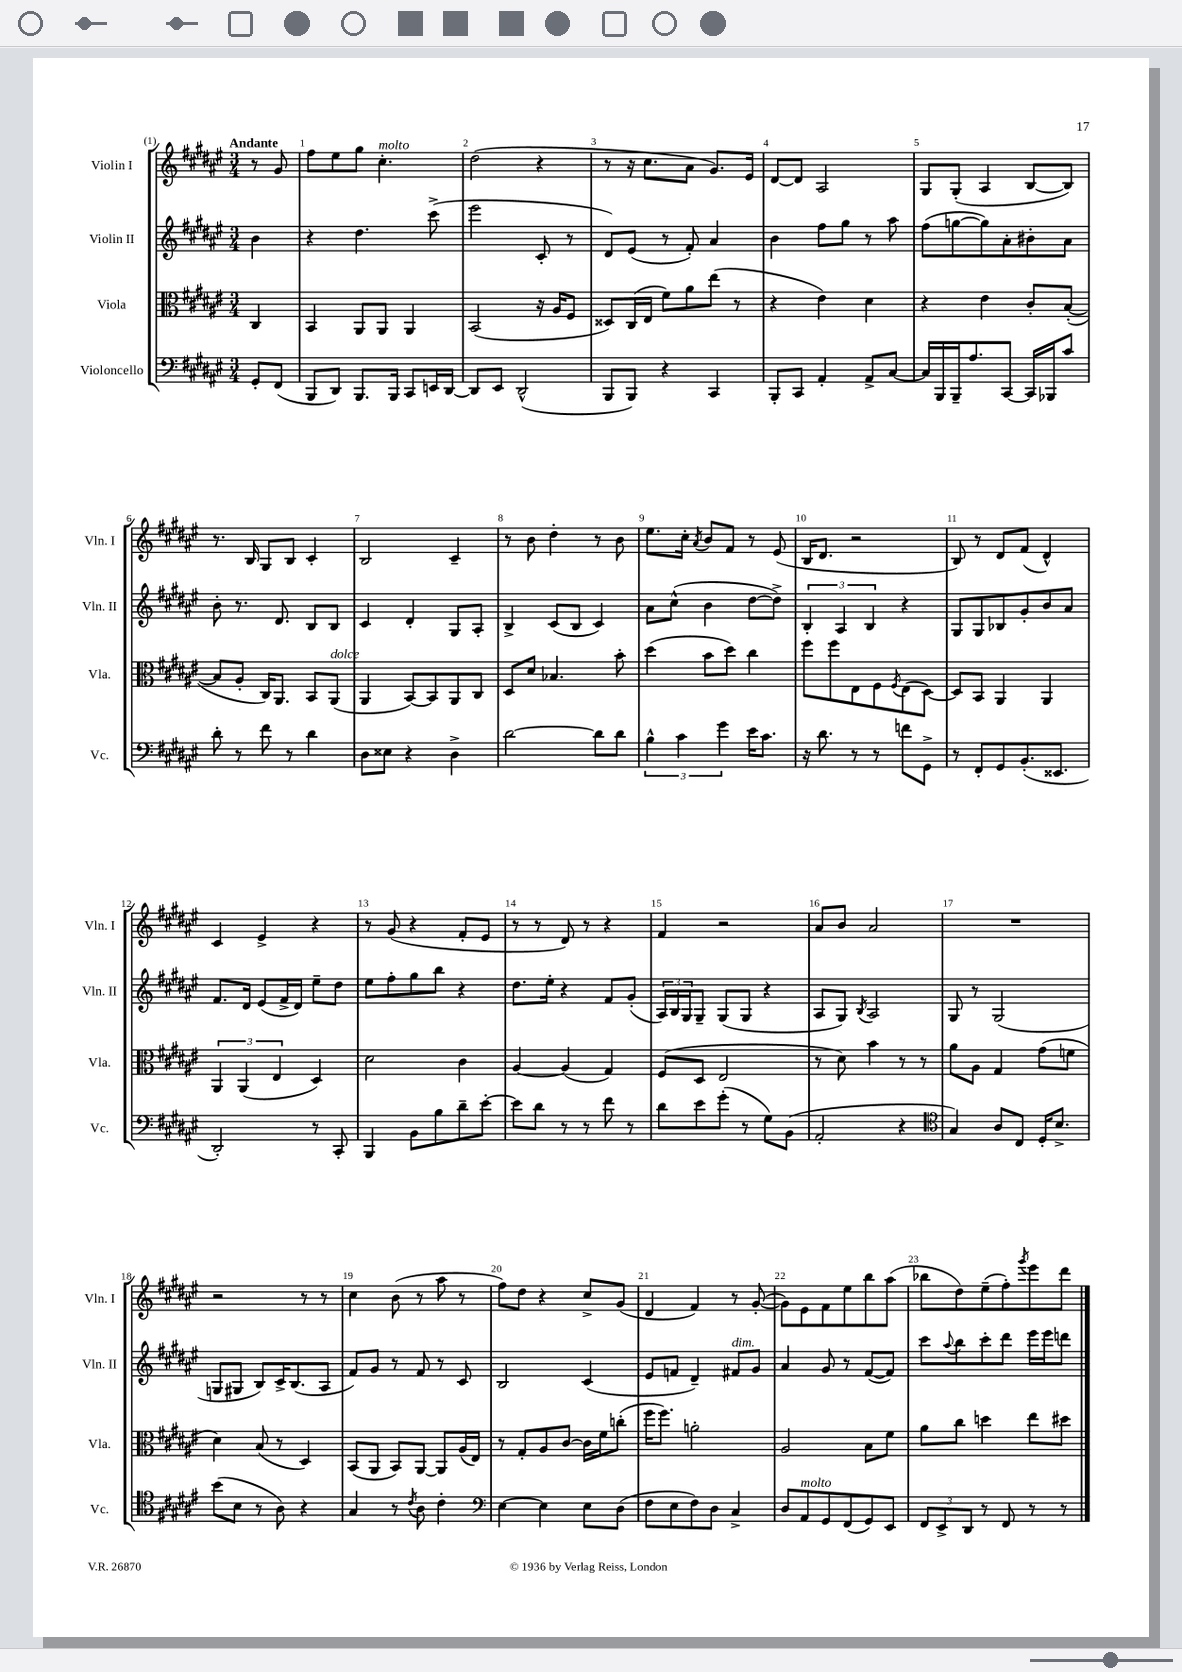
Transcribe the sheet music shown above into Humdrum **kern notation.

**kern	**kern	**kern	**kern
*staff4	*staff3	*staff2	*staff1
*clefF4	*clefC3	*clefG2	*clefG2
*k[f#c#g#d#a#e#]	*k[f#c#g#d#a#e#]	*k[f#c#g#d#a#e#]	*k[f#c#g#d#a#e#]
*M3/4	*M3/4	*M3/4	*M3/4
8GG#'/L	4C#/	4b\	8r
(8FF#/J	.	.	8g#/
=	=	=	=
8BBB/L	4BB/	4r	8ff#\L
8DD#/J)	.	.	8ee#\
8.BBB/L	8AA#/L	4.dd#\	8gg#\J
.	8AA#/J	.	4.cc#'\
16BBB/Jk	.	.	.
8CC#/L	4AA#/	.	.
16EE/L	.	(8ccc#^\	.
[16DD#/JJ	.	.	.
=	=	=	=
8DD#/]L	(2BB/	2eee#\	(2dd#\
8EE#/J	.	.	.
(2DD#^^/	.	.	.
.	16r	8c#'/	4r
.	16A#/LK	.	.
.	8F#/J	8r	.
=	=	=	=
8BBB/L	8D##/L)	8d#/L)	8r
8BBB/J)	(16C#/L	(8e#/J	16r
.	16E#/JJ	.	8.cc#\L
4r	8f#\L)	8r	.
.	8a#\	8f#'/)	8a#\J
4CC#/	(8ee#\J	4a#/	8.g#/L)
.	8r	.	.
.	.	.	16e#/Jk
=	=	=	=
8BBB'/L	4r	4b\	[8d#/L
8CC#/J	.	.	8d#/]J
4AA#'/	4e#\)	8ff#\L	2A#/
.	.	8gg#\J	.
8AA#^/L	4d#\	8r	.
[8C#/J	.	8aa#\	.
=	=	=	=
16C#/]LL	4r	(8ff#\L	8G#/L
16BBB/	.	.	.
16BBB~/J	.	[8gg\	(8G#'/J
8.A#/	.	.	.
.	4e#\	8gg\])	4A#/
[8CC#/J	.	8a#'\	.
16CC#/]LL	8c#'/L	8b#'\	[8B/L
16BBB-/J	.	.	.
8c#/J	([8B'/J	8a#\J	8B/]J)
=	=	=	=
8d#'\	8B/]L	8b'\	8.r
8r	8A#'/J	8.r	.
.	.	.	16B/
8f#\	16C#/LK)	.	8G#/L
.	8.AA#/J	8.d#/	.
8r	.	.	8B/J
4d#\	8BB/L	8B/L	4c#'/
.	(8AA#/J	8B/J	.
=	=	=	=
8D#\L	4AA#/	4c#/	2B/
8E##\J	.	.	.
4r	[8BB/L)	4d#'/	.
.	8BB/]	.	.
4D#^\	8AA#/	8G#/L	4c#~/
.	8C#/J	8A#'/J	.
=	=	=	=
[2d#\	8D#/L	4B^/	8r
.	8d#/J	.	8b\
.	4.B-/	(8c#/L	4dd#'\
.	.	8B/J	.
8d#\]L	.	4c#/)	8r
8d#\J	8b'\	.	8b\
=	=	=	=
6B^^\	(4dd#\	8a#\L	8.ee#\L
.	.	(8cc#^^\J	.
6c#\	.	.	.
.	.	.	16cc#'\Jk
.	.	.	8qa#/
.	8b\L	4b\	8b/L
6g#\	.	.	.
.	8dd#\J)	.	8f#/J
16e#\LK	4cc#\	[8dd#\L	8r
8.c#\J	.	.	.
.	.	8dd#^\]J)	(8e#/
=	=	=	=
16r	8ff#\L	6B'/	16B/LK
8.d#\	.	.	8.d#/J
.	8ff#\	.	.
.	.	6A#/	.
8r	8E#\	.	2r
.	.	6B/	.
8r	8F#\	.	.
.	8qF#/	.	.
8f\L	(8E#\	4r	.
8GG#^\J	[8D#\J)	.	.
=	=	=	=
8r	8D#/]L	8G#/L	8B/)
8FF#'/L	8BB/J	8G#/	8r
8GG#/	4AA#/	8B-/	8d#/L
(8.BB'/	.	8g#'/	(8f#/J
.	4AA#/	8b/	4d#^^/)
8.EE##/J	.	.	.
.	.	8a#/J	.
=	=	=	=
2DD#'/)	6AA#/	8.f#/L	4c#/
.	(6AA#/	.	.
.	.	16d#/Jk	.
.	.	(8e#/L	4e#^/
.	6E#/	.	.
.	.	16f#^/L	.
.	.	16d#/JJ)	.
8r	4D#/)	8ee#~\L	4r
8CC#'/	.	8dd#\J	.
=	=	=	=
4BBB/	2d#\	8ee#\L	8r
.	.	8ff#'\	(8g#/
8BB\L	.	8gg#\	4r
8B\	.	8bb\J	.
8d#~\	4c#\	4r	8f#'/L
[8e#'\J	.	.	8e#/J
=	=	=	=
8e#\]L	[4A#/	8.dd#\L	8r
8d#\J	.	.	8r
.	.	16ee#'\Jk	.
8r	(4A#/]	4r	8d#/)
8r	.	.	8r
8f#\	4G#/)	8f#/L	4r
8r	.	(8g#'/J	.
=	=	=	=
8d#\L	(8F#/L	24A#/LL)	4f#/
.	.	24B/	.
.	.	24G#/J	.
8e#\	8D#/J	8G#~/J	.
(8g#'\J	2E#/	(8G#/L	2r
8r	.	8G#/J	.
8G#\L)	.	4r	.
(8BB\J	.	.	.
=	=	=	=
2AA#'/	8r	8A#/L	8a#/L
.	8d#\)	8G#/J)	8b/J
.	.	8qB/	.
.	4b\	2A#/	2a#/
4r	8r	.	.
.	8r	.	.
=	=	=	=
*clefC4	*	*	*
4G#/)	8a#\L	8G#/	2.r
.	8A#\J	8r	.
8A#/L	4G#/	(2G#/	.
8C#/J	.	.	.
16D#'/LK	(8g#\L	.	.
8.B^/J	.	.	.
.	8f\J	.	.
=	=	=	=
(8b\L	4d#\)	8G/L	2r
8B\J	.	8G#/J	.
8r	(8B/	8B/L)	.
8A#\)	8r	16c#^/K	.
.	.	(8.B/	.
4r	4D#/)	.	8r
.	.	8A#/J	8r
=	=	=	=
4G#/	(8BB/L	8f#/L)	4cc#\
.	8AA#/J	8g#/J	.
8r	8BB/L)	8r	(8b\
8qc#/	.	.	.
8A#\	[8AA#/J	8f#/	8r
4c#'\	8AA#/]L	8r	8aa#\
.	(16A#/L	8c#/	8r
.	16E#/JJ)	.	.
=	=	=	=
*clefF4	*	*	*
[4E#\	8r	2B/	8ff#\L)
.	8G#'/L	.	8dd#\J
4E#\]	8A#/	.	4r
.	[8c#/J	.	.
8E#\L	16c#\]LL	(4c#/	8cc#^/L
.	16f#\J	.	.
(8D#\J	(8cc'\J	.	(8g#/J
=	=	=	=
8F#\L	16ff#\LK	8e#/L	4d#/
.	8.ff#\J)	.	.
8E#\	.	8f/J	.
8F#\)	2a'\	4d#~/)	4f#/)
8D#\J	.	.	.
4C#^/	.	8f#/L	8r
.	.	8g#/J	([8g#'/
=	=	=	=
8D#/L	2A#/	4a#/	8g#\]L)
8AA#/	.	.	8e#\
8GG#/	.	8g#/	8f#\
(8FF#/	.	8r	8ee#\
8GG#/)	8B\L	([8f#/L	8bb\
8EE#/J	8f#\J	8f#/]J)	(8aa#\J
=	=	=	=
12FF#/L	8a#\L	8ccc#\L	8bb-\L
12EE#^/	.	.	.
.	.	8qqaa#/	.
.	8cc#\J	8bb\	8dd#\)
12DD#/J	.	.	.
8r	4dd\	8ccc#'\	(8ee#~\
8FF#/	.	8ddd#\J	8ff#'\)
.	.	.	8qggg#/
8r	8ee#\L	16eee#\LL	8eee#\
.	.	16eee#\J	.
8r	8dd#\J	8ddd\J	8ddd#\J
==	==	==	==
*-	*-	*-	*-
